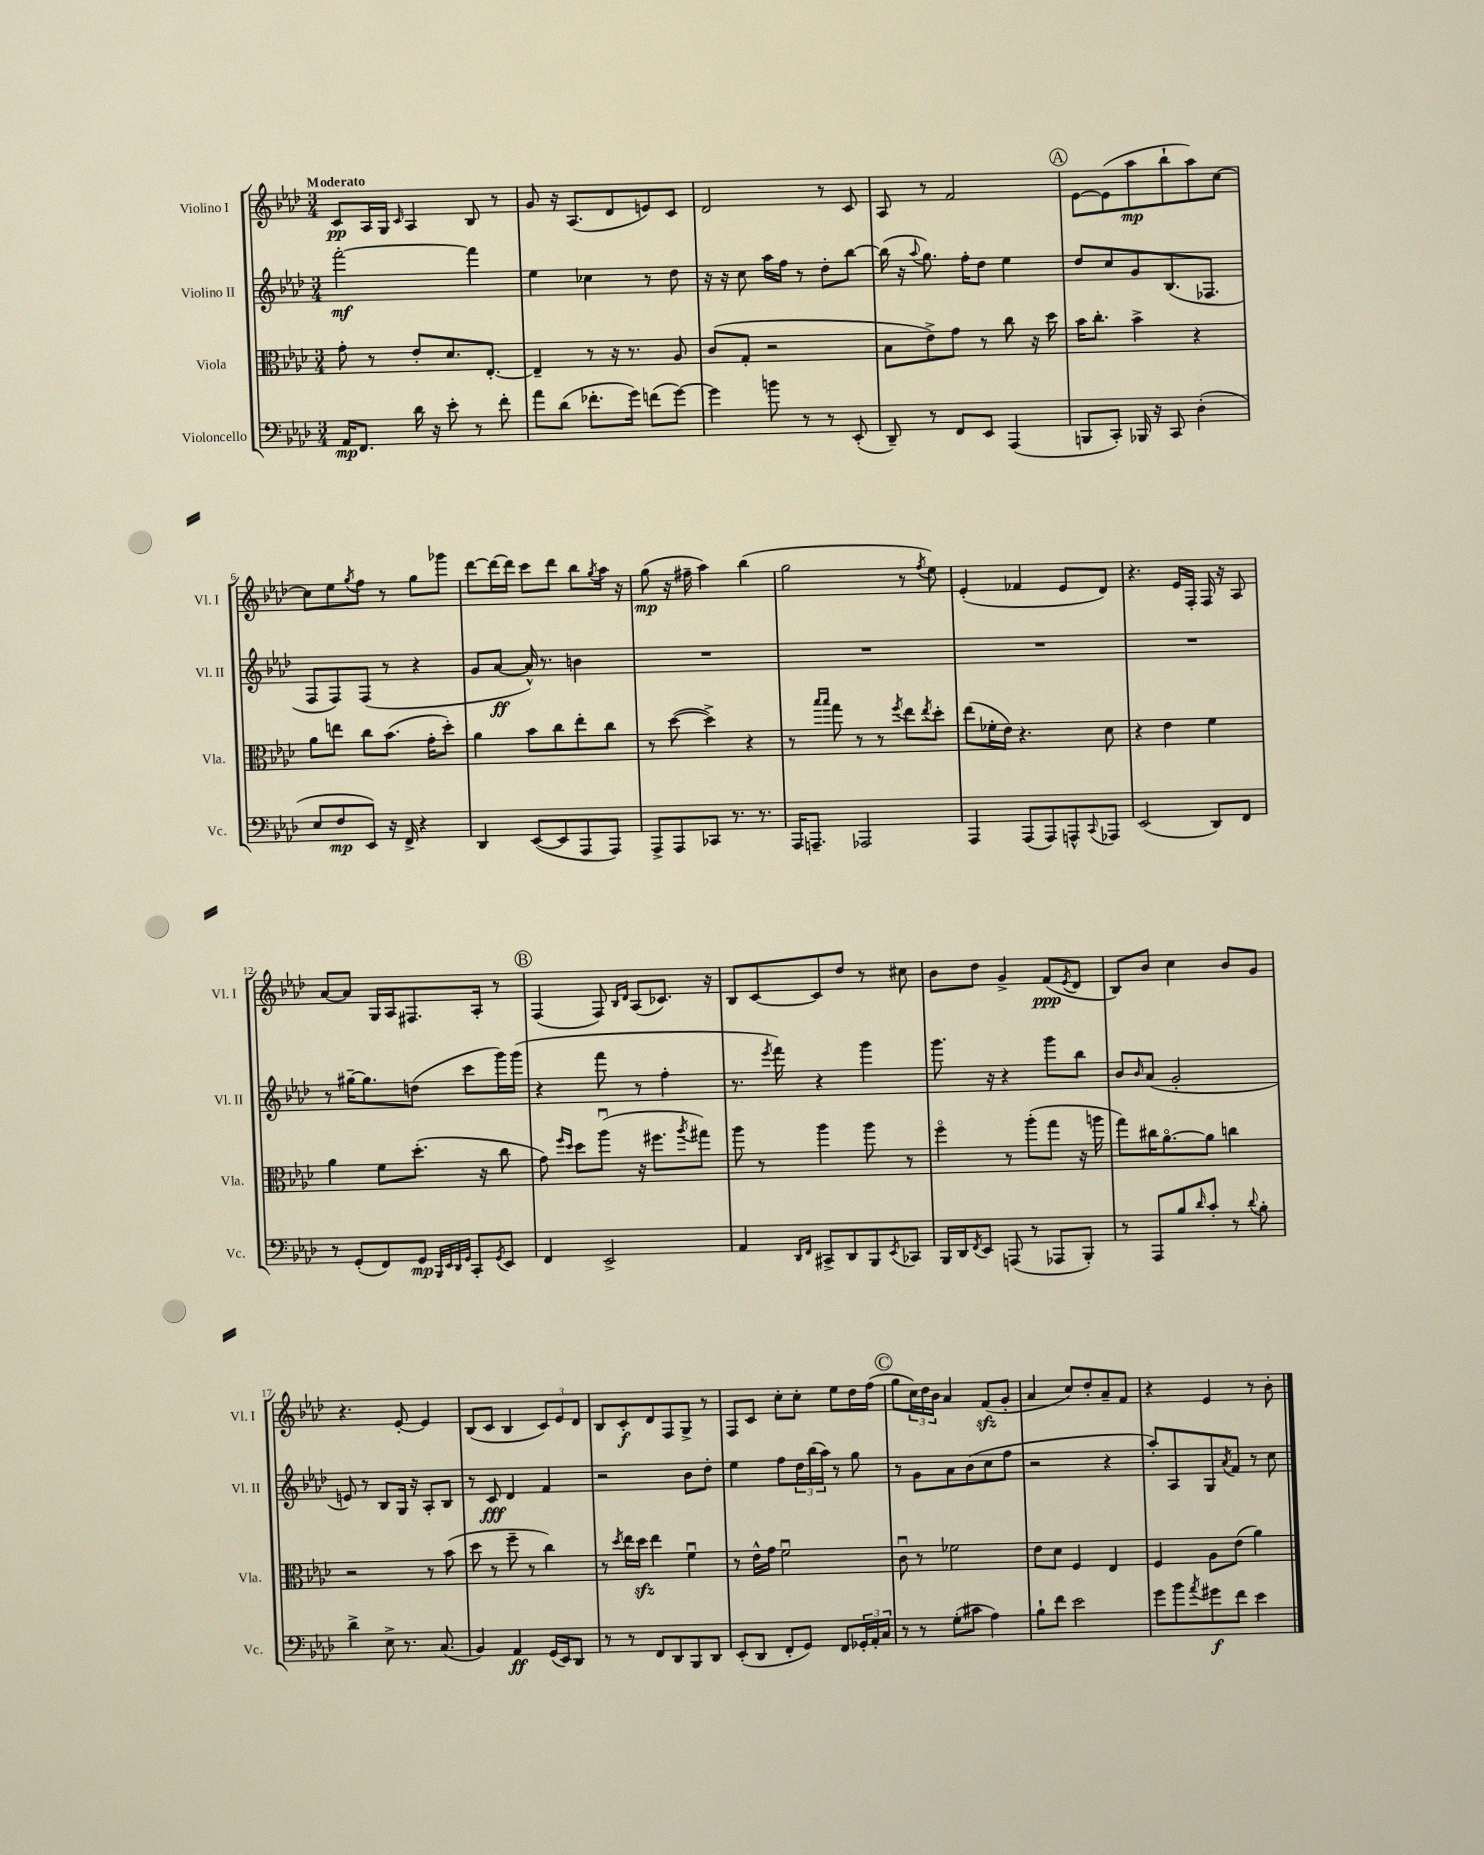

**kern	**dynam	**kern	**kern	**dynam	**kern	**dynam
*part4	*part4	*part3	*part2	*part2	*part1	*part1
*staff4	*staff4	*staff3	*staff2	*staff2	*staff1	*staff1
*I"Violoncello	*	*I"Viola	*I"Violino II	*	*I"Violino I	*
*I'Vc.	*	*I'Vla.	*I'Vl. II	*	*I'Vl. I	*
*clefF4	*	*clefC3	*clefG2	*	*clefG2	*
*k[b-e-a-d-]	*	*k[b-e-a-d-]	*k[b-e-a-d-]	*	*k[b-e-a-d-]	*
*M3/4	*	*M3/4	*M3/4	*	*M3/4	*
=1	=1	=1	=1	=1	=1	=1
!	!	!	!	!	!LO:TX:a:B:t=Moderato	!
16AA-/KL	mp	8g'\	[2fff'\	mf	8c/L	pp
8.FF/J	.	.	.	.	.	.
.	.	8r	.	.	16A-/L	.
.	.	.	.	.	16G/JJ	.
.	.	.	.	.	16qqc/	.
16d-\	.	8e-'/L	.	.	4A-/	.
16r	.	.	.	.	.	.
8e-'\	.	8.d-/	.	.	.	.
8r	.	.	4fff\]	.	8B-/	.
.	.	[8.E-'/J	.	.	.	.
8f'\	.	.	.	.	8r	.
=2	=2	=2	=2	=2	=2	=2
8a-\L	.	4E-~/]	4ee-\	.	8g/	.
(8d-\J	.	.	.	.	16r	.
.	.	.	.	.	(8.A-/L	.
8.f-X'\L	.	8r	4cc-X\	.	.	.
.	.	16r	.	.	8d-/	.
16g\Jk)	.	8.r	.	.	.	.
(8fn\L	.	.	8r	.	8en/)	.
[8g\J)	.	8A-/	8dd-\	.	8c/J	.
=3	=3	=3	=3	=3	=3	=3
4g\]	.	(8c/L	16r	.	2d-/	.
.	.	.	16r	.	.	.
.	.	8G'/J	8cc\	.	.	.
8bn\	.	2r	16aa-\LL	.	.	.
.	.	.	16ff\JJ	.	.	.
8r	.	.	8r	.	.	.
8r	.	.	8dd-'\L	.	8r	.
(8EE-'/	.	.	[8bb-\J	.	8c/	.
=4	=4	=4	=4	=4	=4	=4
8DD-~/)	.	8B-\L	(16bb-\]	.	8A-/	.
.	.	.	16r	.	.	.
.	.	.	8qqaa-/	.	.	.
8r	.	8e-^\)	8.gg\)	.	8r	.
8FF/L	.	8g\J	.	.	2f/	.
.	.	.	16ff'\KL	.	.	.
8EE-/J	.	8r	8dd-\J	.	.	.
(4AAA-/	.	8cc\	4ee-\	.	.	.
.	.	16r	.	.	.	.
.	.	16dd-\	.	.	.	.
!!LO:REH:place=s1:t=A
=5	=5	=5	=5	=5	=5	=5
8BBBn/L	.	16b-\KL	8dd-/L	.	[8e-\L	.
.	.	8.cc'\J	.	.	.	.
8CC'/J)	.	.	8cc/	.	(8e-\]	.
16BBB-X/	.	4b-^\	8g/	.	8aa-\	mp
16r	.	.	.	.	.	.
8CC/	.	.	(8.B-/	.	8bb-`\	.
(4D-'\	.	4r	.	.	8aa-\)	.
.	.	.	8.F-X/J	.	.	.
.	.	.	.	.	[8cc\J	.
!!LO:LB:g=z
=6	=6	=6	=6	=6	=6	=6
8E-/L	.	8a-\L	8F/L	.	8cc\L]	.
8F/	mp	8een\J	8F/)	.	8ee-\	.
.	.	.	.	.	8qgg/	.
8EE-/J)	.	8cc\L	(8F/J	.	8ff\J	.
16r	.	(8.b-\J	8r	.	8r	.
16FF^/	.	.	.	.	.	.
4r	.	.	4r	.	8gg\L	.
.	.	16g'\KL	.	.	.	.
.	.	8dd-'\J)	.	.	8ggg-X\J	.
=7	=7	=7	=7	=7	=7	=7
4DD-/	.	4a-\	8g/L	.	[8ddd-\L	.
.	.	.	[8a-/J	ff	16ddd-\L_	.
.	.	.	.	.	16ddd-\JJ]	.
([8EE-/L	.	8b-\L	16a-^^/])	.	8ccc\L	.
.	.	.	8.r	.	.	.
8EE-/]	.	8cc\	.	.	8ddd-\J	.
8AAA-/	.	8ee-'\	4bn\	.	8bb-\L	.
.	.	.	.	.	8qgg/	.
8AAA-/J)	.	8cc\J	.	.	16aa-\Jk	.
.	.	.	.	.	16r	.
=8	=8	=8	=8	=8	=8	=8
8AAA-^/L	.	8r	2.r	.	(8gg\	mp
8AAA-/	.	([8dd-\	.	.	16r	.
.	.	.	.	.	16ff#X~\	.
8CC-X/J	.	4dd-^\])	.	.	4aa-\)	.
8.r	.	.	.	.	.	.
.	.	4r	.	.	(4bb-\	.
8.r	.	.	.	.	.	.
=9	=9	=9	=9	=9	=9	=9
16AAA-/KL	.	8r	2.r	.	2gg\	.
8.AAAn~/J	.	.	.	.	.	.
.	.	16qqbb-/LL	.	.	.	.
.	.	16qqbb-/JJ	.	.	.	.
.	.	8gg\	.	.	.	.
2AAA-X/	.	8r	.	.	.	.
.	.	8r	.	.	.	.
.	.	8qff/	.	.	.	.
.	.	8ee-\L	.	.	8r	.
.	.	8qee-/	.	.	8qff/	.
.	.	8dd-'\J	.	.	8ee-\)	.
=10	=10	=10	=10	=10	=10	=10
4AAA-/	.	(8ee-\L	2.r	.	(4e-'/	.
.	.	16f-X'\L	.	.	.	.
.	.	16e-\JJ)	.	.	.	.
(8AAA-/L	.	4.r	.	.	4f-X/	.
8AAA-/)	.	.	.	.	.	.
8AAAn^^/	.	.	.	.	8e-/L	.
8qqCC/	.	.	.	.	.	.
8AAA-X/J	.	8d-\	.	.	8d-/J)	.
=11	=11	=11	=11	=11	=11	=11
(2EE-/	.	4r	2.r	.	4.r	.
.	.	4e-\	.	.	.	.
.	.	.	.	.	16e-/LL	.
.	.	.	.	.	16F'/JJ	.
8DD-/L)	.	4f\	.	.	16F/	.
.	.	.	.	.	16r	.
8FF/J	.	.	.	.	8A-/	.
!!LO:LB:g=z
=12	=12	=12	=12	=12	=12	=12
8r	.	4a-\	8r	.	[8a-/L	.
(8GG'/L	.	.	[16gg#X~\KL	.	8a-/J]	.
.	.	.	8.gg#\]	.	.	.
8FF/)	.	8f\L	.	.	16G/LL	.
.	.	.	.	.	16A-/J	.
8GG/J	mp	(8.dd-'\J	(8ddn\J	.	8.F#X/	.
32qqBBB-/LLL	.	.	.	.	.	.
32qqEE-/	.	.	.	.	.	.
32qqDD-/	.	.	.	.	.	.
32qqGG/JJJ	.	.	.	.	.	.
8CC'/L	.	.	8ccc\L	.	.	.
.	.	16r	.	.	16A-'/Jk	.
8qGG/	.	.	.	.	.	.
8EE-/J	.	8cc\	16ggg\L)	.	8r	.
.	.	.	(16ggg\JJ	.	.	.
!!LO:REH:place=s1:t=B
=13	=13	=13	=13	=13	=13	=13
4FF/	.	8g\)	4r	.	(4F/	.
.	.	16qqff/LL	.	.	.	.
.	.	16qqdd-/JJ	.	.	.	.
.	.	8dd-\L	.	.	.	.
2EE-^/	.	(8aa-u\J	8fff\	.	8F/)	.
.	.	.	.	.	16qqB-/LL	.
.	.	.	.	.	16qqd-/JJ	.
.	.	16r	8r	.	(8A-/L	.
.	.	8.ff#X\L	.	.	.	.
.	.	.	4ff'\	.	8.c-X/J)	.
.	.	8qaa-/	.	.	.	.
.	.	8gg#X\J)	.	.	.	.
.	.	.	.	.	16r	.
=14	=14	=14	=14	=14	=14	=14
4AA-/	.	8aa-\	8.r	.	8B-/L	.
.	.	8r	.	.	[8c/	.
.	.	.	8qeee-/	.	.	.
.	.	.	16fff\)	.	.	.
16qqDD-/LL	.	.	.	.	.	.
16qqFF/JJ	.	.	.	.	.	.
8CC#X^/L	.	4aa-\	4r	.	8c/]	.
8DD-/	.	.	.	.	8dd-/J	.
8BBB-/	.	8aa-\	4ggg\	.	8r	.
8qEE-/	.	.	.	.	.	.
8CC-X/J	.	8r	.	.	8cc#X\	.
=15	=15	=15	=15	=15	=15	=15
16BBB-/LL	.	4ff\	8.ggg\	.	8b-\L	.
16DD-/J	.	.	.	.	.	.
8qFF/	.	.	.	.	.	.
8EE-/J	.	.	.	.	8dd-\J	.
.	.	.	16r	.	.	.
(8AAAn/	.	8r	4r	.	4g^/	.
8r	.	(8aa-'\L	.	.	.	.
8AAA-X/L	.	8gg\J	8ggg\L	.	(8f/L	ppp
.	.	.	.	.	8qe-/	.
8BBB-'/J)	.	16r	8bb-\J	.	8d-/J	.
.	.	16aan\	.	.	.	.
=16	=16	=16	=16	=16	=16	=16
8r	.	8gg\L)	8b-/L	.	8B-/L)	.
.	.	.	16qqb-/	.	.	.
8AAA-/L	.	16cc#X\K	(8a-/J	.	8b-/J	.
.	.	[8.a-\	.	.	.	.
8B-/	.	.	2g'/	.	4cc\	.
16qqd-/	.	.	.	.	.	.
8c'/J	.	8a-\J]	.	.	.	.
8r	.	4ccn\	.	.	8b-/L	.
8qqd-/	.	.	.	.	.	.
8B-'\	.	.	.	.	8g/J	.
!!LO:LB:g=z
=17	=17	=17	=17	=17	=17	=17
4d-^\	.	2r	8en/)	.	4.r	.
.	.	.	8r	.	.	.
8E-^\	.	.	8B-/L	.	.	.
8.r	.	.	16G/Jk	.	[8e-'/	.
.	.	.	16r	.	.	.
.	.	8r	8A-'/L	.	4e-/]	.
(8.C/	.	.	.	.	.	.
.	.	(8b-\	8B-/J	.	.	.
=18	=18	=18	=18	=18	=18	=18
4BB-/)	.	8dd-\	8r	.	(8B-/L	.
.	.	8r	8c/	fff	8c/J	.
4AA-/	ff	8ff~\	4d-/	.	4B-/	.
.	.	8r	.	.	.	.
(16GG/LL	.	4cc\)	4f/	.	12c/L)	.
16EE-/J)	.	.	.	.	.	.
.	.	.	.	.	12e-/	.
8DD-/J	.	.	.	.	.	.
.	.	.	.	.	12d-/J	.
=19	=19	=19	=19	=19	=19	=19
8r	.	8r	2r	.	8B-/L	.
.	.	8qdd-/	.	.	.	.
8r	.	16ee-\LL	.	.	8c'/	f
.	.	16dd-zz\JJ	.	.	.	.
8FF/L	.	4ee-\	.	.	8d-/	.
8DD-/	.	.	.	.	8F/	.
8BBB-/	.	4fu\	8b-\L	.	8G^/J	.
8DD-/J	.	.	8dd-'\J	.	8r	.
=20	=20	=20	=20	=20	=20	=20
(8EE-'/L	.	8r	4ee-\	.	8F/L	.
8DD-/J	.	16e-^^\LL	.	.	8c/J	.
.	.	16g\JJ	.	.	.	.
8FF'/L	.	2fu\	8ff\L	.	8cc'\L	.
8GG/J)	.	.	24dd-\L	.	8cc'\J	.
.	.	.	(24bb-\	.	.	.
.	.	.	24aa-\JJ)	.	.	.
8FF/L	.	.	8r	.	8ee-\L	.
24GG-X'/L	.	.	8gg\	.	16dd-\L	.
24AA-'/	.	.	.	.	.	.
.	.	.	.	.	(16ff\JJ	.
24C/JJ	.	.	.	.	.	.
!!LO:REH:place=s1:t=C
=21	=21	=21	=21	=21	=21	=21
8r	.	8cu\	8r	.	8gg\L	.
8r	.	8r	8g\L	.	24cc\L)	.
.	.	.	.	.	24dd-\	.
.	.	.	.	.	24b-\JJ	.
(8G'\L	.	2f-X\	8a-\	.	4a-/	.
8c#X\J	.	.	(8b-\	.	.	.
4A-\)	.	.	8cc\	.	(8fzz/L	.
.	.	.	8ff\J	.	8g'/J	.
=22	=22	=22	=22	=22	=22	=22
8B-`\L	.	8e-\L	2r	.	4a-/	.
8f\J	.	8d-\J	.	.	.	.
2e-\	.	4F/	.	.	8cc/L)	.
.	.	.	.	.	8dd-'/	.
.	.	4E-/	4r	.	8a-~/	.
.	.	.	.	.	8f/J	.
=23	=23	=23	=23	=23	=23	=23
8g\L	.	4F/	8aa-'/L)	.	4r	.
8b-\	.	.	8A-/	.	.	.
8qa-/	.	.	.	.	.	.
8g#X\	f	8A-\L	8G/	.	4e-/	.
.	.	.	8qa-/	.	.	.
8f\J	.	(8e-\J	8f/J	.	.	.
4e-\	.	4a-\)	8r	.	8r	.
.	.	.	8cc\	.	8b-'\	.
==	==	==	==	==	==	==
*-	*-	*-	*-	*-	*-	*-
